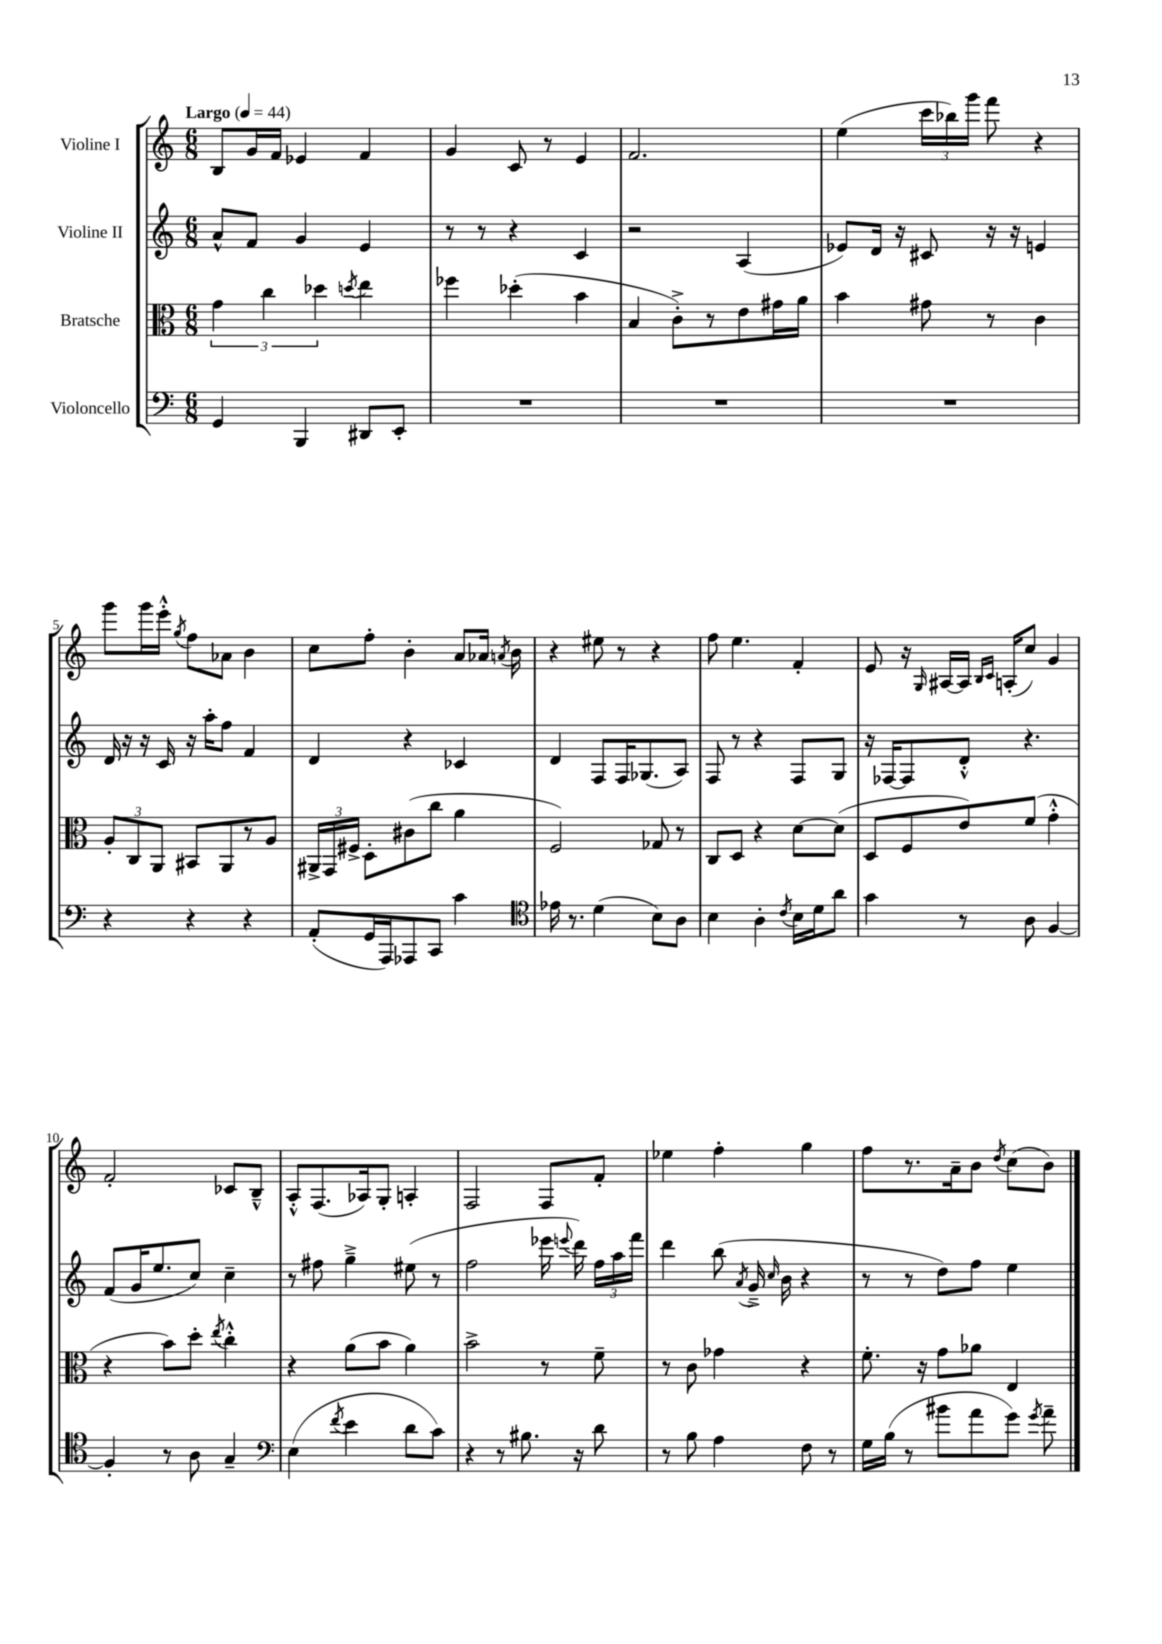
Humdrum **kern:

**kern	**kern	**kern	**kern
*staff4	*staff3	*staff2	*staff1
*clefF4	*clefC3	*clefG2	*clefG2
*k[]	*k[]	*k[]	*k[]
*M6/8	*M6/8	*M6/8	*M6/8
*MM44	*MM44	*MM44	*MM44
4GG/	6g\	8a^^/L	8B/L
.	.	8f/J	16g/L
.	6cc\	.	.
.	.	.	16f/JJ
4BBB/	.	4g/	4e-/
.	6dd-\	.	.
.	8qdd/	.	.
8DD#/L	4ee\	4e/	4f/
8EE'/J	.	.	.
=	=	=	=
2.r	4ff-\	8r	4g/
.	.	8r	.
.	(4dd-'\	4r	8c/
.	.	.	8r
.	4b\	4c/	4e/
=	=	=	=
2.r	4B/	2r	2.f/
.	8c'^\L)	.	.
.	8r	.	.
.	8e\	(4A/	.
.	16g#\L	.	.
.	16a\JJ	.	.
=	=	=	=
2.r	4b\	8e-/L)	(4ee\
.	.	16d/Jk	.
.	.	16r	.
.	8g#\	8c#/	24ccc\LL
.	.	.	24bb-\)
.	.	.	24ggg\JJ
.	8r	16r	8fff\
.	.	16r	.
.	4c\	4e/	4r
=	=	=	=
4r	12A'/L	16d/	8ggg\L
.	.	16r	.
.	12C/	.	.
.	.	16r	16ggg\L
.	12AA/J	.	.
.	.	16c/	16eee'^^\JJ
.	.	.	8qgg/
4r	8BB#/L	16r	8ff\L
.	.	16aa'\LK	.
.	8AA/	8ff\J	8a-\J
4r	8r	4f/	4b\
.	8A/J	.	.
=	=	=	=
(8AA'/L	24AA#^/LL	4d/	8cc\L
.	24GG/	.	.
.	24F#^/JJ	.	.
16GG/L	8D'\L	.	8ff'\J
16AAA/J)	.	.	.
8AAA-/	(8c#\	4r	4b'\
8CC/J	8cc\J	.	.
4c\	4a\	4c-/	8a/L
.	.	.	16a-/Jk
.	.	.	8qa/
.	.	.	16b\
=	=	=	=
*clefC4	*	*	*
16e-\	2F/)	4d/	4r
8.r	.	.	.
(4d\	.	8F/L	8ee#\
.	.	16F/K	8r
.	.	(8.G-/	.
8B\L)	8G-/	.	4r
8A\J	8r	8A/J)	.
=	=	=	=
4B\	8C/L	8F/	8ff\
.	8D/J	8r	4.ee\
4A'\	4r	4r	.
8qc/	.	.	.
16B\LL	[8d\L	8F/L	4f'/
16d\J	.	.	.
8a\J	(8d\]J	8G/J	.
=	=	=	=
4g\	8D/L	16r	8e/
.	.	[16F-/LK	.
.	8F/	8F-/]	16r
.	.	.	16qqG/
.	.	.	[16A#/LL
8r	8e/)	8d'^^/J	16A#/]JJ
.	.	.	16qqB/LL
.	.	.	16qqc/JJ
.	.	.	(16A'/LK
8A\	(8f/J	4.r	8cc/J)
[4F/	4g'^^\	.	4g/
=	=	=	=
4F'/]	4r	(8f/L	2f'/
.	.	16g/K	.
.	.	8.ee/	.
8r	8b\L)	.	.
8A\	8dd'\J	8cc/J)	.
.	8qee/	.	.
4G~/	4cc'^^\	4cc~\	8c-/L
.	.	.	8B~^^/J
=	=	=	=
*clefF4	*	*	*
(4E\	4r	8r	8A'^^/L
.	.	8ff#\	(8.F/
8qf/	.	.	.
4e\	(8a\L	4gg~^\	.
.	.	.	16A-/k)
.	8b\J	.	8G'/J
8d\L	4a\)	(8ee#\	4A'/
8c\J)	.	8r	.
=	=	=	=
4r	2b^\	2ff\	2F/
8r	.	.	.
8.B#\	.	.	.
.	8r	16eee-\	8F/L
.	.	8qqeee/	.
16r	.	16ddd\)	.
8d\	8f~\	24ff\LL	8f'/J
.	.	24aa\	.
.	.	24fff\JJ	.
=	=	=	=
8r	8r	4ddd\	4ee-\
8B\	8c\	.	.
4A\	4g-\	(8bb\	4ff'\
.	.	8qa/	.
.	.	16g~^/	.
.	.	16qqcc/	.
.	.	16b\	.
8F\	4r	4r	4gg\
8r	.	.	.
=	=	=	=
16G\LL	8.f'\	8r	8ff\L
(16B\JJ	.	.	.
8r	.	8r	8.r
.	16r	.	.
8b#\L	8g\L	8dd\L)	.
.	.	.	16a~\k
8a\	8a-\J	8ff\J	8b\J
.	.	.	8qdd/
8g\J)	4E/	4ee\	(8cc\L
8qg/	.	.	.
8a~\	.	.	8b\J)
==	==	==	==
*-	*-	*-	*-
